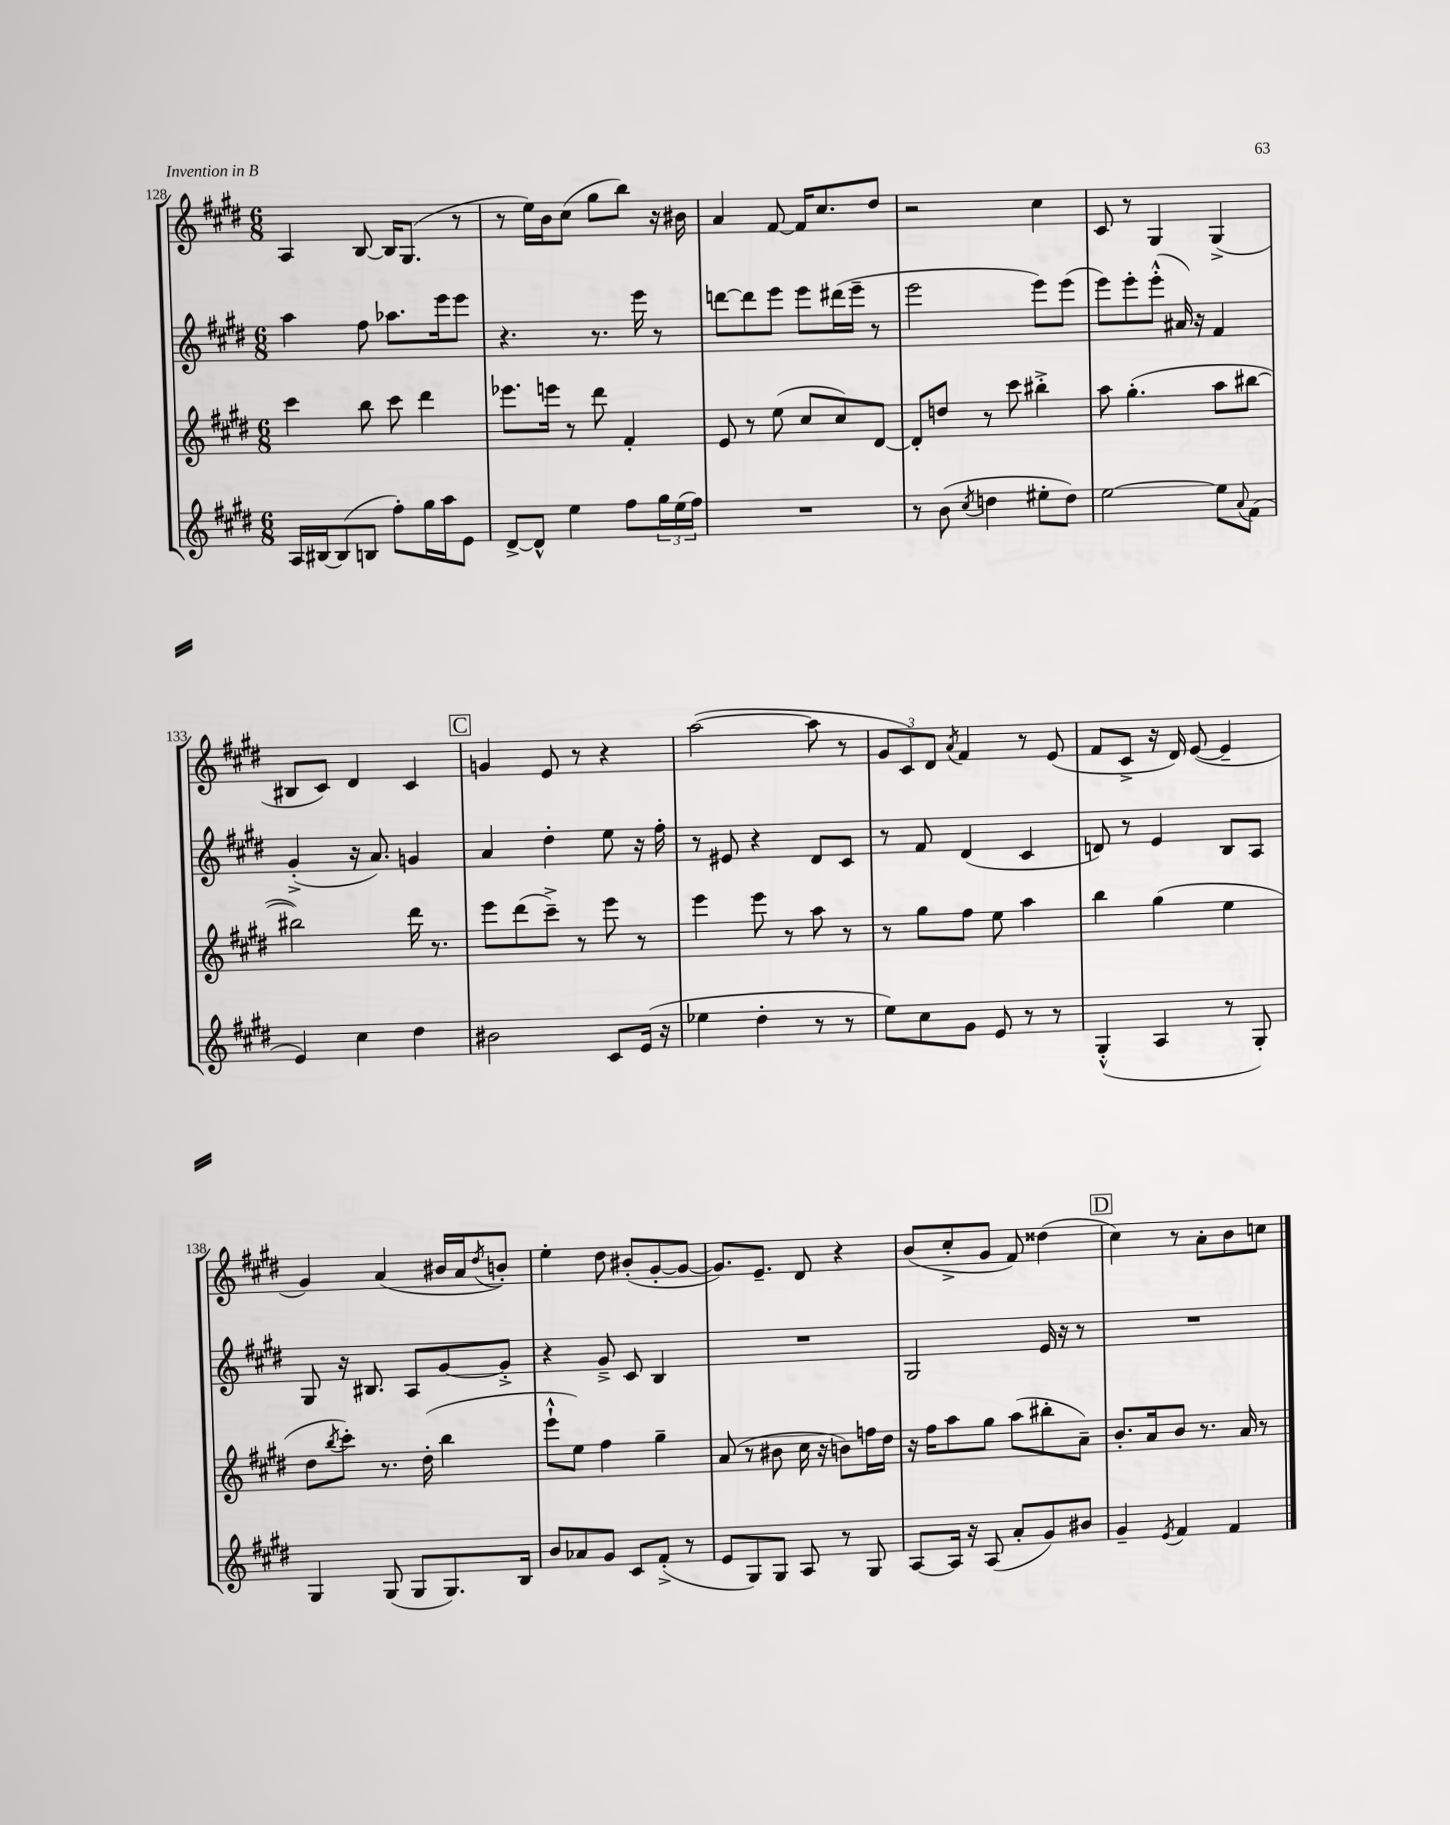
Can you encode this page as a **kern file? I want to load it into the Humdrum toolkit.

**kern	**kern	**kern	**kern
*staff4	*staff3	*staff2	*staff1
*clefG2	*clefG2	*clefG2	*clefG2
*k[f#c#g#d#]	*k[f#c#g#d#]	*k[f#c#g#d#]	*k[f#c#g#d#]
*M6/8	*M6/8	*M6/8	*M6/8
16A	4ccc#	4aa	4A
[16B#	.	.	.
(8B#]	.	.	.
8B	8bb	8ff#	[8B
8ff#')	8ccc#	8.aa-	16B]
.	.	.	(8.G#
16gg#	4ddd#	.	.
16aa	.	16eee	.
8e	.	8eee	8r
=	=	=	=
[8d#^	8.eee-	4.r	8r
8d#^^]	.	.	16ee)
.	16eee	.	16b
4ee	8r	.	(8cc#
.	8ddd#	8.r	8gg#
8ff#	4f#'	.	8bb)
.	.	16eee	.
24gg#	.	8r	16r
(24ee	.	.	.
.	.	.	16b#
24ff#)	.	.	.
=	=	=	=
2.r	8e	[8ddd	4a
.	8r	8ddd]	.
.	(8ee	8eee	[8f#
.	8cc#	8eee	16f#]
.	.	.	8.cc#
.	8cc#)	(16ddd#	.
.	.	16eee~	.
.	[8d#	8r	8dd#
=	=	=	=
8r	8d#']	2eee	2r
(8b	8dd	.	.
8qcc#	.	.	.
4dd	8r	.	.
.	8ccc#	.	.
8ee#'	4bb#'^	8eee)	4cc#
8dd)	.	(8eee	.
=	=	=	=
[2ee	8aa	8eee)	8c#
.	(4.gg#'	8eee'	8r
.	.	(8eee'^^	4G#
.	.	16a#)	.
.	.	16r	.
8ee]	8aa	4f#	(4G#^
8qqa	.	.	.
(8f#	[8bb#	.	.
=	=	=	=
4e)	2bb#])	(4g#'^	8B#
.	.	.	8c#)
4cc#	.	16r	4d#
.	.	8.a)	.
4dd#	16ddd#	4g	4c#
.	8.r	.	.
=	=	=	=
2b#	8eee	4a	4g
.	(8ddd#	.	.
.	8ccc#~^)	4dd#'	8e
.	8r	.	8r
8c#	8eee	8ee	4r
(16e	8r	16r	.
16r	.	16ff#'	.
=	=	=	=
4ee-	4eee	8r	([2aa
.	.	8e#	.
4dd#'	8eee	4r	.
.	8r	.	.
8r	8aa	8d#	8aa]
8r	8r	8c#	8r
=	=	=	=
8ee)	8r	8r	12g#
.	.	.	12c#)
8cc#	8gg#	8f#	.
.	.	.	12d#
.	.	.	8qa
8g#	8ff#	(4d#	4f#
8e	8ee	.	.
8r	4aa	4c#	8r
8r	.	.	(8e
=	=	=	=
(4G#'^^	4bb	8d)	8f#
.	.	8r	8c#^
4A	(4gg#	4e	16r
.	.	.	16d#)
.	.	.	([8e
8r	4ee	8B	4e~]
8G#')	.	8A	.
=	=	=	=
4G#	8dd#	8G#	4g#)
.	8qbb	.	.
.	8ccc#')	16r	.
.	.	8.B#	.
(8G#	8.r	.	(4a
8G#	.	8A	.
.	(16dd#'	.	.
8.G#)	4bb	[8g#	16b#
.	.	.	16a
.	.	.	8qdd#
.	.	8g#'^]	8b')
16B	.	.	.
=	=	=	=
8b	8eee`^^	4r	4ee'
8a-	8ee)	.	.
8g#	4ff#	8g#~^	8dd#
8c#	.	8c#	(8b#'
(8f#'^	4gg#~	4B	[8g#'
8r	.	.	8g#_
=	=	=	=
8e	(8a	2.r	8.g#])
8G#)	8r	.	.
.	.	.	8.e~
8G#	8b#	.	.
8A	16cc#	.	8d#
.	16r	.	.
8r	8b)	.	4r
8G#	16ff	.	.
.	16dd#	.	.
=	=	=	=
[8A	16r	2G#	(8b
.	16ff#	.	.
16A]	8aa	.	8cc#'^
16r	.	.	.
(8A	8gg#	.	8g#
8a'	(8aa	.	8f#)
8g#)	8bb#'	16e	(4dd##
.	.	16r	.
8b#	8a~)	8r	.
=	=	=	=
4g#~	8.b'	2.r	4cc#)
.	16a	.	.
8qe	.	.	.
4f#	8b	.	8r
.	8.r	.	8a'
4f#	.	.	8b
.	16a	.	.
.	8r	.	8cc
==	==	==	==
*-	*-	*-	*-
